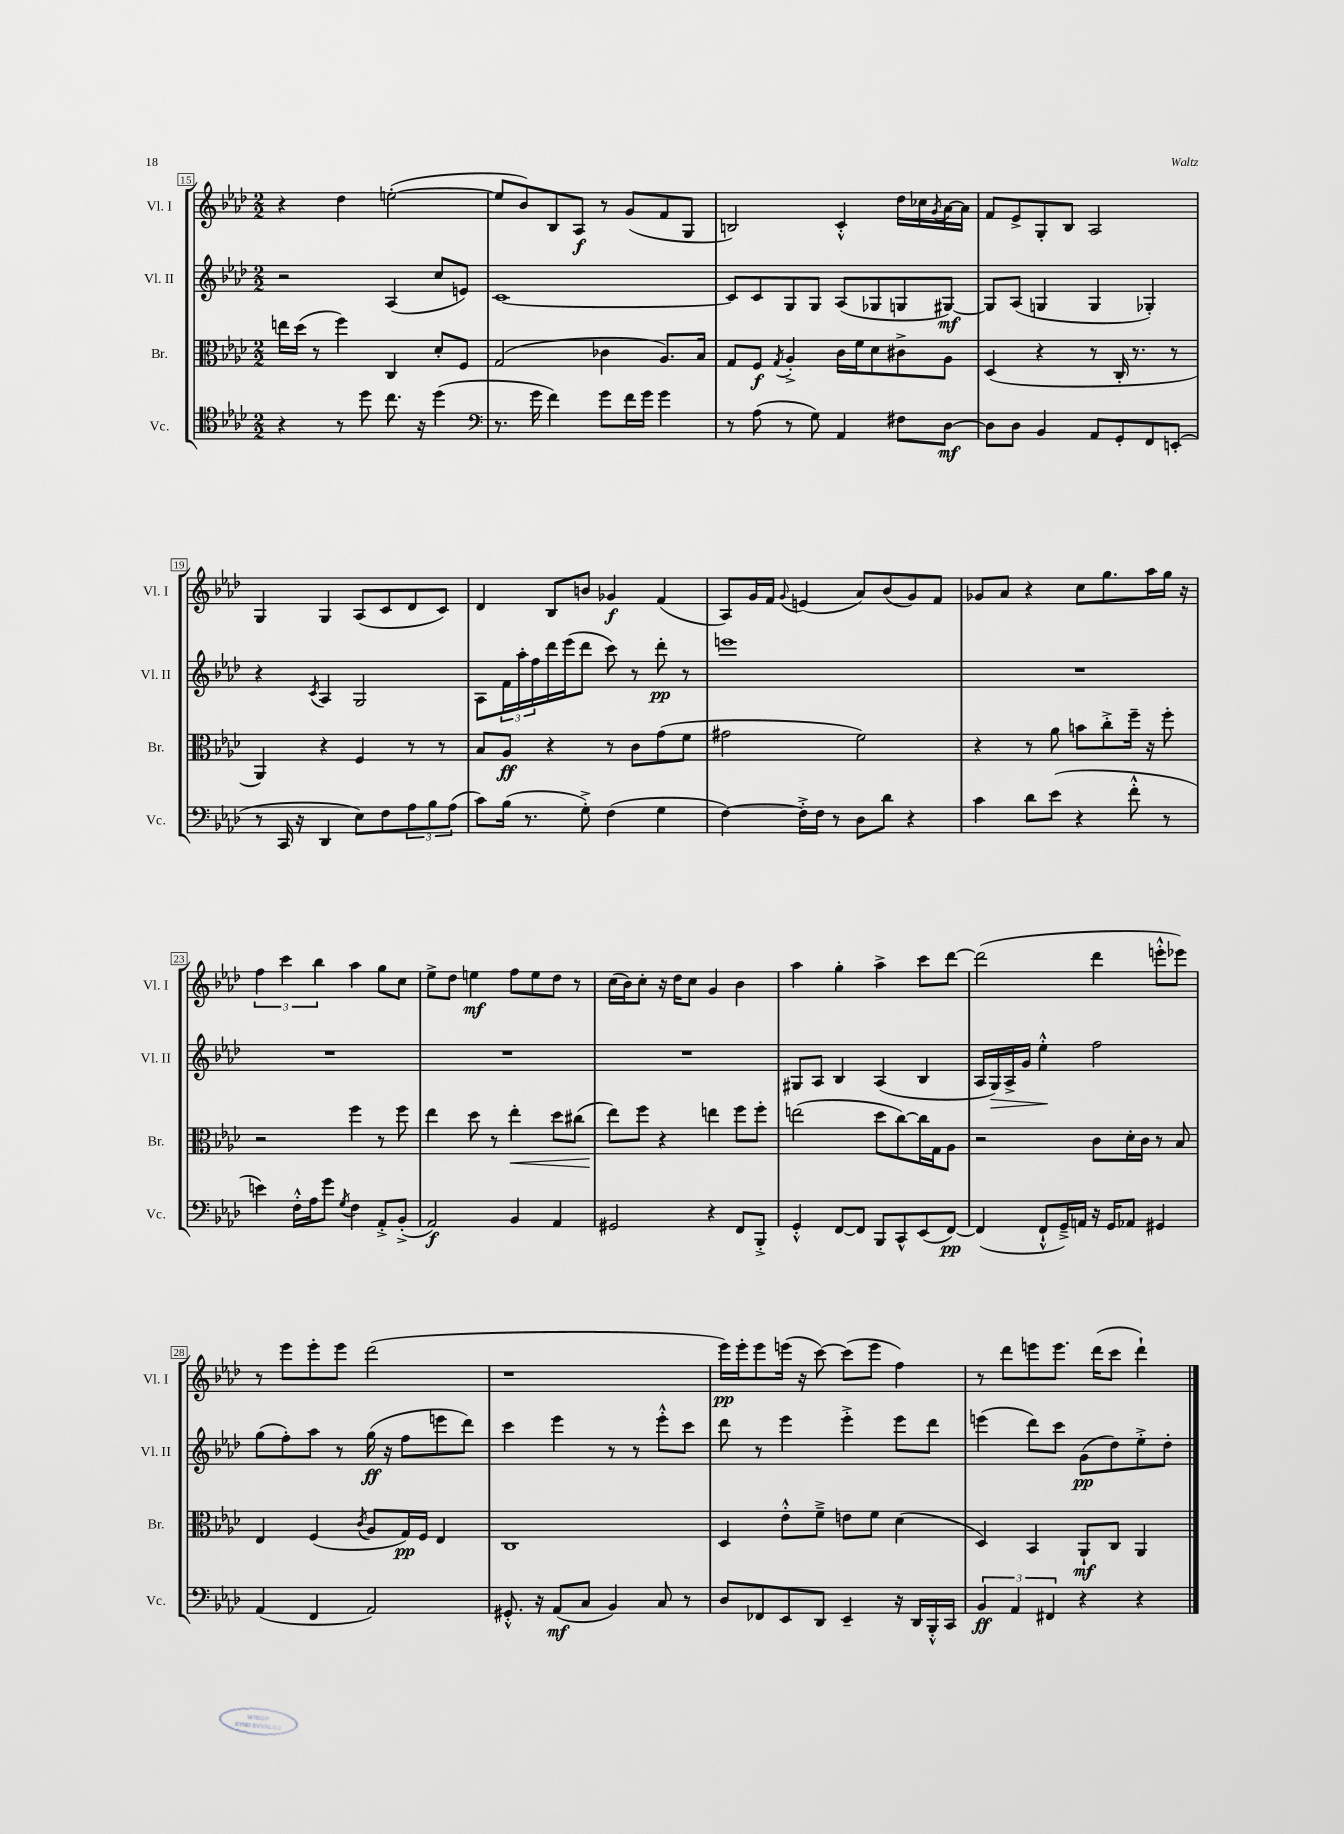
<<
\new StaffGroup <<
\new Staff = "s0" \with { instrumentName = "Vl. I" shortInstrumentName = "Vl. I" } {
    \clef treble \key aes \major \numericTimeSignature \time 2/2
    r4 des''4 e''2~-.( |
    e''8 bes'8) bes8 aes8\f r8 g'8( f'8 g8 |
    b2) c'4-.-^ des''16 ces''16 \acciaccatura { g'8 } aes'16~ aes'16 |
    f'8 ees'8-> g8-. bes8 aes2 |
    g4 g4 aes8( c'8 des'8 c'8) |
    des'4 bes8 b'8 ges'4\f f'4( |
    aes8) g'16 f'16 \appoggiatura { g'8 } e'4( aes'8) bes'8( g'8) f'8 |
    ges'8 aes'8 r4 c''8 g''8. aes''16 g''16 r16 |
    \tuplet 3/2 { f''4 c'''4 bes''4 } aes''4 g''8 c''8 |
    ees''8-> des''8 e''4\mf f''8 e''8 des''8 r8 |
    c''16( bes'16) c''8-. r16 des''16 c''8 g'4 bes'4 |
    aes''4 g''4-. aes''4-> c'''8 des'''8~ |
    des'''2( des'''4 e'''8-.-^ ees'''8) |
    r8 ees'''8 ees'''8-. ees'''8 des'''2( |
    r1 |
    ees'''16\pp) ees'''16-. ees'''8 e'''16( r16 c'''8~) c'''8( e'''8 f''4) |
    r8 des'''8 e'''8 e'''8. des'''16( c'''8 des'''4-!) \bar "|." |
}
\new Staff = "s1" \with { instrumentName = "Vl. II" shortInstrumentName = "Vl. II" } {
    \clef treble \key aes \major \numericTimeSignature \time 2/2
    r2 aes4( c''8 e'8) |
    c'1~ |
    c'8 c'8 g8 g8 aes8( ges8 g8 gis8~\mf) |
    gis8 aes8( g4 g4 ges4-.) |
    r4 \acciaccatura { c'8 } aes4 g2 |
    aes8 \tuplet 3/2 { f'16 aes''16-. f''16 } des'''16 ees'''16( des'''8 c'''8) r8 des'''8-.\pp r8 |
    e'''1 |
    R1 |
    R1 |
    R1 |
    R1 |
    gis8 aes8 bes4 aes4( bes4 |
    aes16 g16\>) aes16-> g'16 ees''4-.-^\! f''2 |
    g''8( f''8-.) aes''8 r8 g''16\ff( r16 f''8 e'''8 des'''8) |
    c'''4 ees'''4 r8 r8 ees'''8-.-^ c'''8 |
    des'''8 r8 ees'''4 ees'''4-.-> ees'''8 des'''8 |
    e'''4( des'''8) c'''8 g'8\pp( des''8) ees''8-.-> des''8-. \bar "|." |
}
\new Staff = "s2" \with { instrumentName = "Br." shortInstrumentName = "Br." } {
    \clef alto \key aes \major \numericTimeSignature \time 2/2
    e''16 des''16( r8 f''4) c4 des'8-. f8 |
    g2( ces'4 aes8.) bes16 |
    g8 f8\f \acciaccatura { g8 } aes4-.-> c'16 f'16 des'8 cis'8-> aes8 |
    des4( r4 r8 c16-. r8. r8 |
    aes,4) r4 f4 r8 r8 |
    bes8 aes8\ff r4 r8 c'8 g'8( f'8 |
    gis'2 f'2) |
    r4 r8 aes'8 b'8 c''8-.-> f''16-- r16 f''8-. |
    r2 f''4 r8 f''8 |
    ees''4 des''8 r8 ees''4-.\< des''8 cis''8( |
    ees''8\!) f''8 r4 e''4 f''8 f''8-. |
    e''2( des''8 c''8~) c''16 g16 aes8 |
    r2 c'8 des'16-. c'16 r8 bes8 |
    ees4 f4( \acciaccatura { c'8 } aes8 g16\pp) f16 ees4 |
    c1 |
    des4 ees'8-.-^ f'8---> e'8 f'8 des'4( |
    des4) bes,4 aes,8-!\mf c8 aes,4 \bar "|." |
}
\new Staff = "s3" \with { instrumentName = "Vc." shortInstrumentName = "Vc." } {
    \clef tenor \key aes \major \numericTimeSignature \time 2/2
    r4 r8 des''8 c''8. r16 des''4( |
    \clef bass r8. g'16 f'4) g'8 f'16 g'16 g'4 |
    r8 aes8( r8 g8) aes,4 fis8 des8~\mf |
    des8 des8 bes,4 aes,8 g,8-. f,8 e,8-.( |
    r8 c,16 r16 des,4 ees8) f8 \tuplet 3/2 { aes8 bes8 aes8( } |
    c'8) bes16( r8. g8-.->) f4( g4 |
    f4~) f16-.-> f16 r8 des8 des'8 r4 |
    c'4 des'8 ees'8( r4 f'8-.-^ r8 |
    e'4) f16-.-^ aes16 g'8 \acciaccatura { g8 } f4 aes,8-.-> bes,8-.->( |
    aes,2\f) bes,4 aes,4 |
    gis,2 r4 f,8 bes,,8-.-> |
    g,4-.-^ f,8~ f,8 bes,,8 c,8-^ ees,8( f,8~\pp) |
    f,4( f,8-!-^ g,16--->) a,16 r16 g,16 aes,8 gis,4 |
    aes,4( f,4 aes,2) |
    gis,8.-.-^ r16 aes,8\mf( c8 bes,4) c8 r8 |
    des8 fes,8 ees,8 des,8 ees,4-- r16 des,16 bes,,16-.-^ c,16 |
    \tuplet 3/2 { bes,4\ff aes,4 fis,4 } r4 r4 \bar "|." |
}
>>
>>
\layout { \context { \Score currentBarNumber = #15 \override BarNumber.stencil = #(make-stencil-boxer 0.1 0.3 ly:text-interface::print) } }
